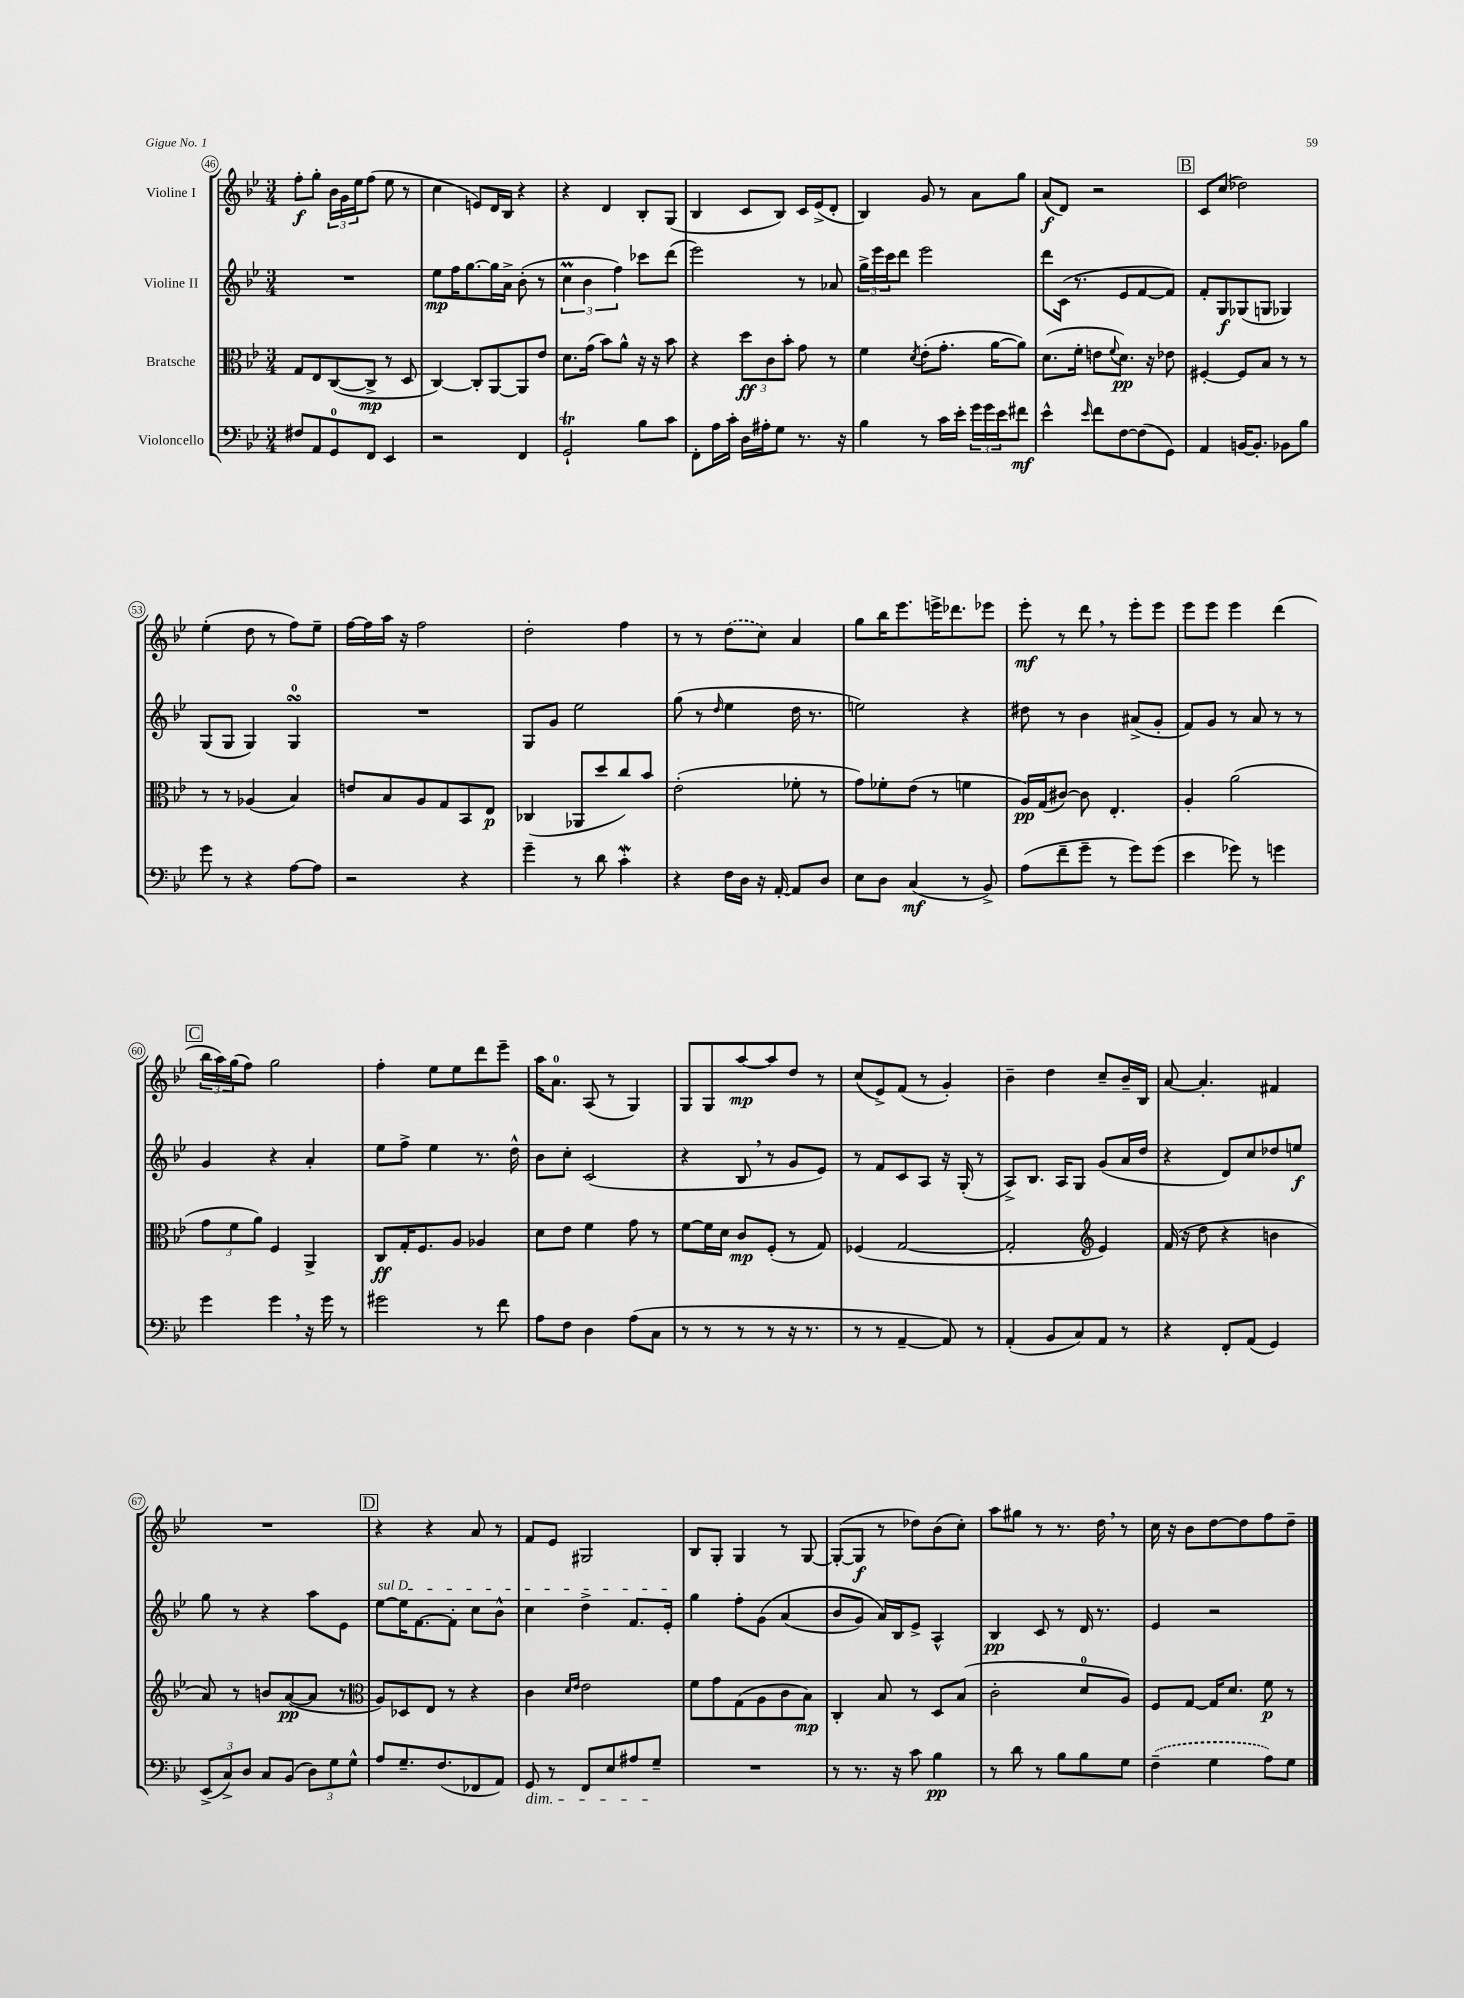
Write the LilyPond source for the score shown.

<<
\new StaffGroup <<
\new Staff = "s0" \with { instrumentName = "Violine I" } {
    \clef treble \key bes \major \numericTimeSignature \time 3/4
    f''8-.\f g''8-. \tuplet 3/2 { bes'16 g'16 ees''16 } f''8( ees''8 r8 |
    c''4 e'8) d'16 bes16 r4 |
    r4 d'4 bes8-. g8( |
    bes4 c'8 bes8) c'16 ees'16->( d'8-. |
    bes4) g'8 r8 a'8 g''8 |
    a'8\f( d'8) r2 |
    \mark \markup { \box "B" } c'8 c''8( des''2) |
    ees''4-.( d''8 r8 f''8) ees''8-- |
    f''16~ f''16 a''16 r16 f''2 |
    d''2-. f''4 |
    r8 r8 \once \slurDashed d''8( c''8) a'4 |
    g''8 bes''16 ees'''8. e'''16-> des'''8. ees'''8 |
    ees'''8-.\mf r8 d'''8 \breathe r8 ees'''8-. ees'''8 |
    ees'''8 ees'''8 ees'''4 d'''4( |
    \mark \markup { \box "C" } \tuplet 3/2 { bes''16 a''16) g''16( } f''8) g''2 |
    f''4-. ees''8 ees''8 d'''8 ees'''8-- |
    a''16 a'8.-0 a8( r8 g4) |
    g8 g8 a''8~\mp a''8 d''8 r8 |
    c''8( ees'8->) f'8( r8 g'4-.) |
    bes'4-- d''4 c''8-- bes'16-- bes16 |
    a'8~ a'4.-. fis'4 |
    R2. |
    \mark \markup { \box "D" } r4 r4 a'8 r8 |
    f'8 ees'8 gis2 |
    bes8 g8-. g4 r8 g8~ |
    g8~-.( g8\f r8 des''8) bes'8( c''8-.) |
    a''8 gis''8 r8 r8. d''16 \breathe r8 |
    c''16 r16 bes'8 d''8~ d''8 f''8 d''8-- \bar "|." |
}
\new Staff = "s1" \with { instrumentName = "Violine II" } {
    \clef treble \key bes \major \numericTimeSignature \time 3/4
    R2. |
    ees''8\mp f''16 g''8.~ g''16 a'16-> bes'8-.( r8 |
    \tuplet 3/2 { c''4\prall bes'4 f''4) } ces'''8 d'''8( |
    ees'''2) r8 aes'8 |
    \tuplet 3/2 { g''16-> ees'''16 c'''16 } d'''8 ees'''2 |
    d'''8 c'16( r8. ees'8 f'8~ f'8) |
    \mark \markup { \box "B" } f'8-. g8\f ges8( g8 ges4) |
    g8( g8 g4) g4-0\turn |
    R2. |
    g8 g'8 ees''2 |
    g''8( r8 \grace { d''16 } ees''4 d''16 r8. |
    e''2) r4 |
    dis''8 r8 bes'4 ais'8->( g'8-. |
    f'8) g'8 r8 a'8 r8 r8 |
    \mark \markup { \box "C" } g'4 r4 a'4-. |
    ees''8 f''8-> ees''4 r8. d''16-^ |
    bes'8 c''8-. c'2( |
    r4 bes8 \breathe r8 g'8 ees'8) |
    r8 f'8 c'8 a8 r16 g16-.( r8 |
    a8->) bes8. a16 g8 g'8( a'16 d''16 |
    r4 d'8) c''8 des''8 e''8\f |
    g''8 r8 r4 a''8 ees'8 |
    \mark \markup { \box "D" } \once \override TextSpanner.bound-details.left.text = \markup { \italic "sul D" } ees''8~\startTextSpan ees''16 f'8.~ f'8-. c''8 bes'8-^ |
    c''4 d''4-> f'8. ees'16-.\stopTextSpan |
    g''4 f''8-. g'8\( a'4( |
    bes'8 g'8) a'16\) bes16 ees'8-> a4-^ |
    bes4\pp c'8 r8 d'16 r8. |
    ees'4 r2 \bar "|." |
}
\new Staff = "s2" \with { instrumentName = "Bratsche" } {
    \clef alto \key bes \major \numericTimeSignature \time 3/4
    g8 ees8 c8~( c8->\mp r8 d8 |
    c4~) c8-. a,8~ a,8 ees'8 |
    d'8. g'16( bes'8) a'8-^ r16 r16 bes'8 |
    r4 \tuplet 3/2 { d''8\ff c'8 bes'8-. } g'8 r8 |
    f'4 \acciaccatura { d'8 } ees'8-.( g'8.-. a'16~ a'8) |
    d'8.( f'16-. e'8 \appoggiatura { f'8 } d'8.\pp) r16 ees'8 |
    \mark \markup { \box "B" } fis4~-. fis8 bes8 r8 r8 |
    r8 r8 aes4( bes4) |
    e'8 bes8 a8 g8 bes,8 ees8\p |
    ces4( aes,8 d''8 c''8) bes'8 |
    ees'2-.( fes'8-. r8 |
    g'8) fes'8-. ees'8( r8 f'4 |
    a16\pp) g16( cis'8~) cis'8 ees4.-. |
    a4-. a'2( |
    \mark \markup { \box "C" } \tuplet 3/2 { g'8 f'8 a'8) } f4 a,4-> |
    c8\ff g16-. f8. a8 aes4 |
    d'8 ees'8 f'4 g'8 r8 |
    f'8~ f'16 d'16 c'8\mp f8-.( r8 g8) |
    fes4( g2~ |
    g2-. \clef treble ees'4) |
    f'16( r16 d''8 r4 b'4 |
    a'8) r8 b'8 a'8~\pp( a'8 r8 |
    \mark \markup { \box "D" } \clef alto a8) des8 ees8 r8 r4 |
    c'4 \grace { d'16 ees'16 } ees'2 |
    f'8 g'8 g8( a8 c'8 bes8\mp) |
    c4-. bes8 r8 d8 bes8( |
    c'2-. d'8-0 a8) |
    f8 g8~ g16 d'8. f'8\p r8 \bar "|." |
}
\new Staff = "s3" \with { instrumentName = "Violoncello" } {
    \clef bass \key bes \major \numericTimeSignature \time 3/4
    fis8 a,8 g,8-0 f,8 ees,4 |
    r2 f,4 |
    g,2-!\trill bes8 c'8 |
    f,8-. a16 c'16-. d16 ais16-. g8 r8. r16 |
    bes4 r8 c'16 ees'16-. \tuplet 3/2 { g'16 g'16 ees'16 } fis'8\mf |
    ees'4-^ \grace { ees'16 } f'8 f8~ f8( g,8) |
    \mark \markup { \box "B" } a,4 b,16~ b,8.-. bes,8 bes8 |
    g'8 r8 r4 a8~ a8 |
    r2 r4 |
    g'4-- r8 d'8 c'4-.\mordent |
    r4 f16 d16 r16 a,16~-. a,8 d8 |
    ees8 d8 c4\mf( r8 bes,8->) |
    a8( f'8-- g'8-- r8 g'8) g'8( |
    ees'4 ges'8) r8 g'4 |
    \mark \markup { \box "C" } g'4 g'4 \breathe r16 g'16 r8 |
    gis'2 r8 f'8 |
    a8 f8 d4 a8( c8 |
    r8 r8 r8 r8 r16 r8. |
    r8 r8 a,4~-- a,8) r8 |
    a,4-.( bes,8 c8) a,8 r8 |
    r4 f,8-. a,8( g,4) |
    \tuplet 3/2 { ees,8->( c8->) d8 } c8 bes,8( \tuplet 3/2 { d8) g8 g8-^ } |
    \mark \markup { \box "D" } a8 g8.-- f8.( fes,8 a,8) |
    g,8\dim r8 f,8 ees8 ais8 g8--\! |
    R2. |
    r8 r8. r16 c'8 bes4\pp |
    r8 d'8 r8 bes8 bes8 g8 |
    \once \slurDashed f4--( g4 a8) g8 \bar "|." |
}
>>
>>
\layout { \context { \Score currentBarNumber = #46 \override BarNumber.stencil = #(make-stencil-circler 0.1 0.3 ly:text-interface::print) } }
